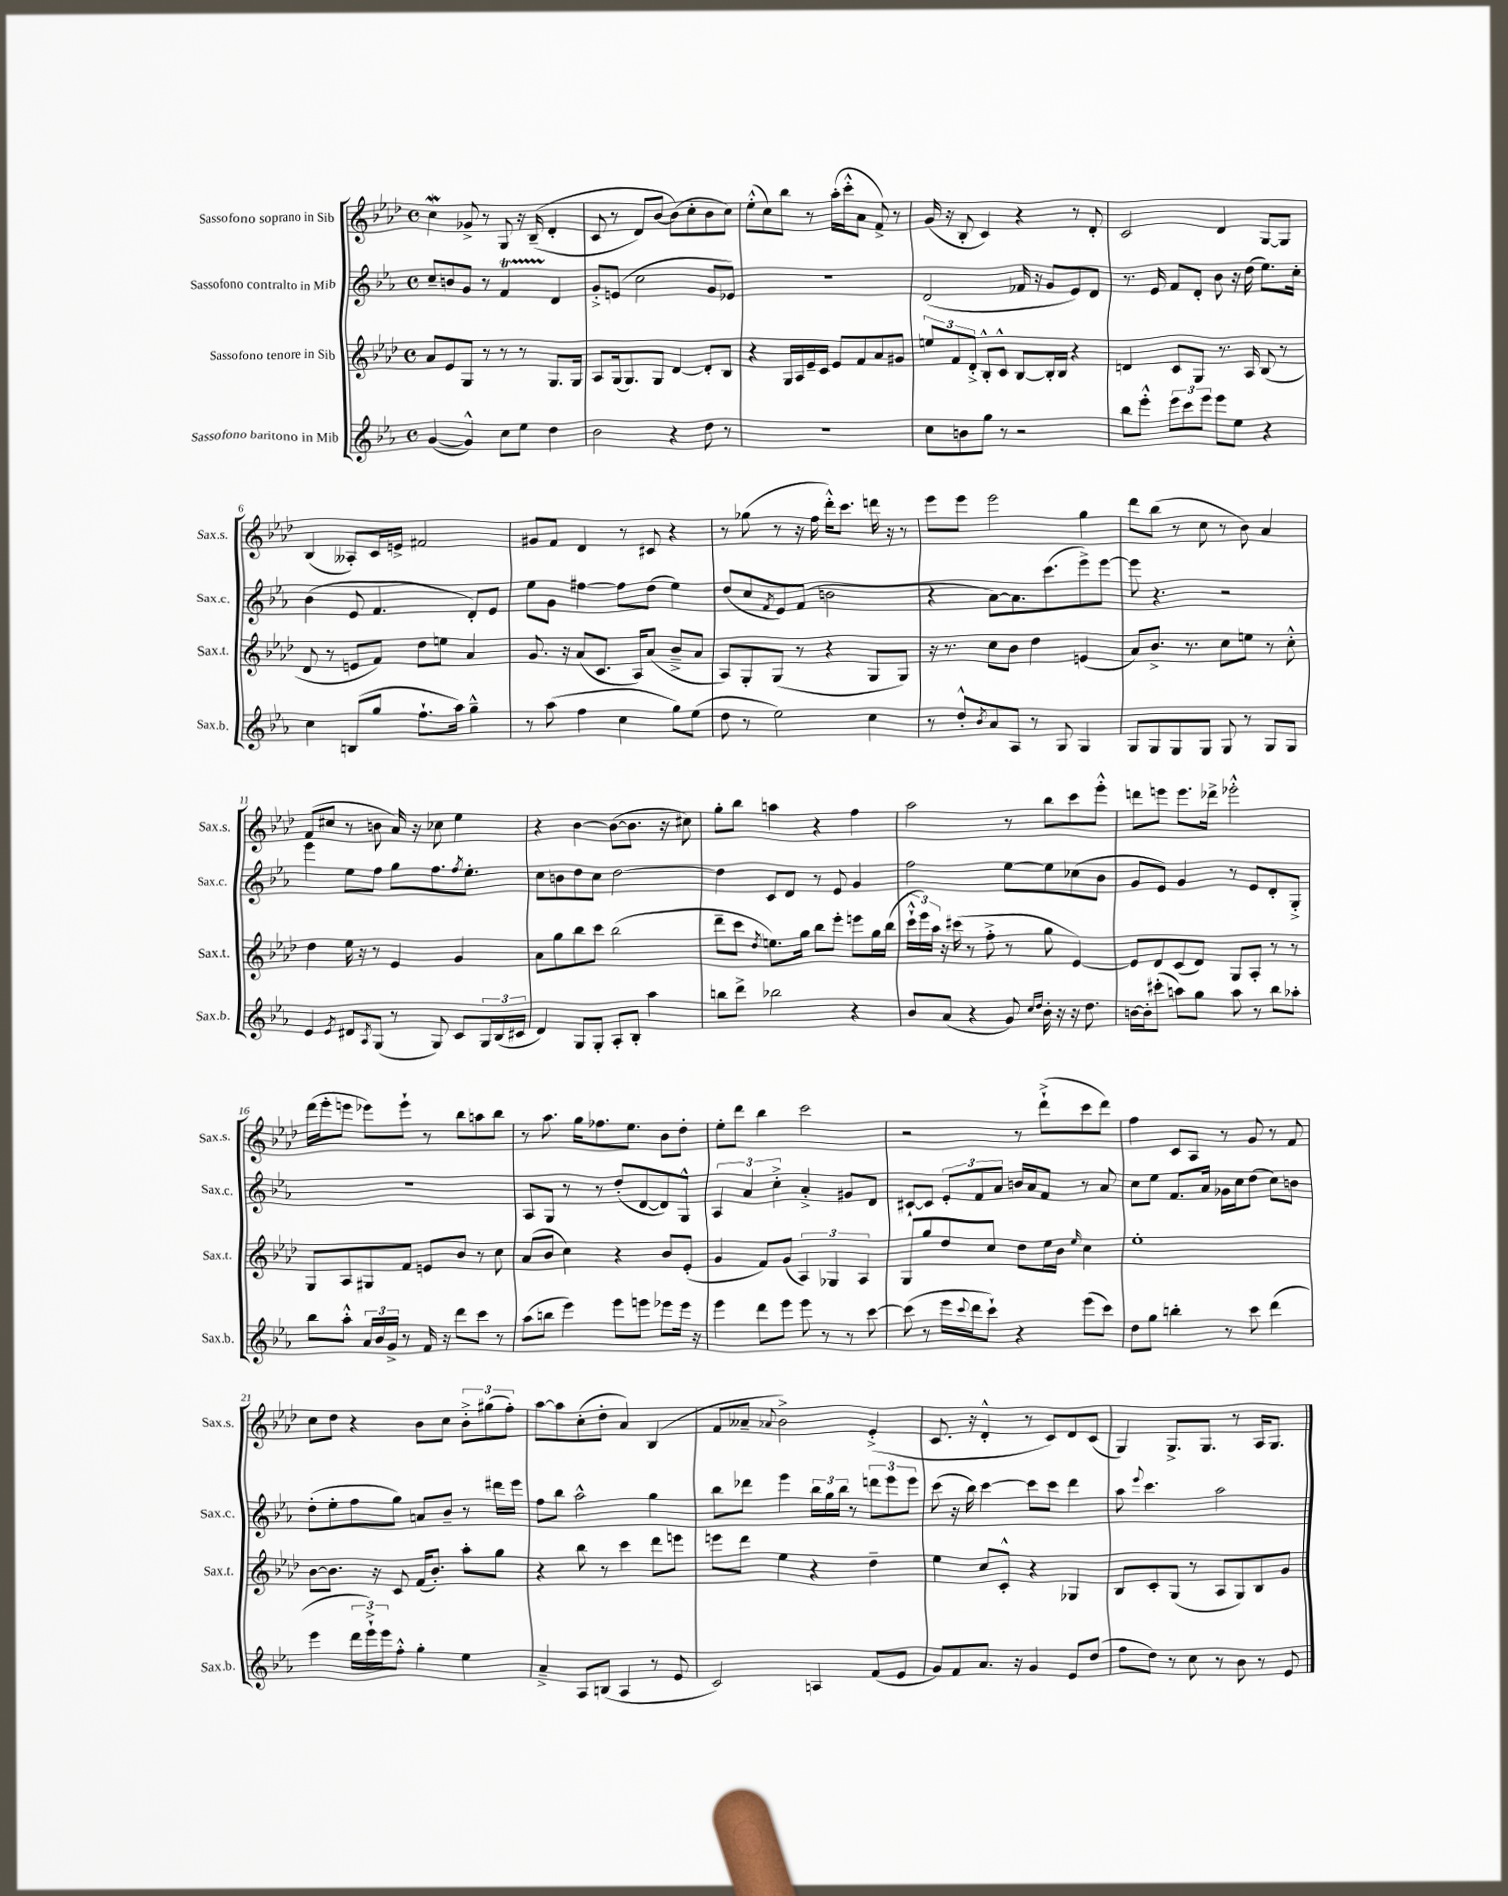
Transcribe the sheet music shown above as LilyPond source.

<<
\new StaffGroup <<
\new Staff = "s0" \with { instrumentName = "Sassofono soprano in Sib" shortInstrumentName = "Sax.s." } {
    \clef treble \key aes \major \defaultTimeSignature \time 4/4
    c''4\mordent ges'8-> r8 g8 r16 bes16--(\( des'4-. |
    c'8 r8 des'8) bes'8~ bes'8(\) c''8-. bes'8 c''8) |
    ees''8-.-^( c''8) bes''8 r8 aes''16-.( c'''16-.-^ aes'8 f'8->) r8 |
    g'16( r16 bes8-. c'4) r4 r8 des'8-. |
    c'2 des'4 g8~ g8 |
    bes4( aeses8-.) c'16 e'16-> fis'2 |
    gis'8 f'8 des'4 r8 cis'8 r4 |
    r8 ges''8( r8 r16 f''16 des'''16-.-^) c'''8. d'''16 r16 r8 |
    ees'''8 ees'''8 ees'''2 g''4 |
    des'''8 bes''8( r8 c''8 r8 bes'8) aes'4 |
    f'8( cis''8 r8 b'8 aes'16) r16 ces''8 ees''4 |
    r4 bes'4~ bes'8~( bes'8. r16 cis''8) |
    g''8-. bes''8 a''4 r4 f''4 |
    aes''2 r8 bes''8 c'''8 ees'''8-.-^ |
    d'''8 e'''8 e'''8. des'''16-> ees'''2-.-^ |
    des'''16( ees'''16-. e'''8 ees'''8) ees'''8-! r8 bes''8 a''8 bes''8 |
    r8 aes''8. g''16 fes''8. ees''8. bes'8 des''8-. |
    ees''8-. des'''8 bes''4 c'''2 |
    r2 r8 des'''8-!->( c'''8 des'''8) |
    f''4 c'8 aes8 r8 g'8 r8 f'8 |
    c''8 des''8 r4 bes'8 c''8 \tuplet 3/2 { bes'8-.-> gis''8( f''8-.) } |
    aes''8~ aes''8 c''8-.( des''8-. aes'4) bes4( |
    f'8 aeses'8-- \appoggiatura { aes'8 } bes'2->) ees'4-.->( |
    c'8. r16 des'4-.-^ r8 c'8) des'8 c'8( |
    g4) g8.-> g8. r8 aes16 g8. \bar "|." |
}
\new Staff = "s1" \with { instrumentName = "Sassofono contralto in Mib" shortInstrumentName = "Sax.c." } {
    \clef treble \key ees \major \defaultTimeSignature \time 4/4
    c''8-- b'8 g'8 r8 f'4\startTrillSpan d'4\stopTrillSpan |
    g'8-.-> e'8( c''2 g'8 ees'8) |
    R1 |
    d'2( fes'16 r16 g'8 ees'8) d'8 |
    r8. ees'16 f'8 d'8-. bes'8 r16 d''16( ees''8.) c''16-. |
    bes'4( ees'8 f'4. d'8-.) ees'8 |
    ees''8 g'8 fis''4~ fis''8 d''8( ees''4) |
    d''8( c''8 \acciaccatura { f'8 } ees'8) f'8( b'2 |
    r4 aes'8~) aes'8. c'''8.( ees'''8->) ees'''8~ |
    ees'''8 r4. r2 |
    ees'''4 ees''8 f''8 g''8 f''8. \acciaccatura { f''8 } ees''8.-. |
    c''8 b'8 d''8 c''8 d''2~ |
    d''4 c'8 d'8 r8 ees'8 g'4 |
    f''2 ees''8~ ees''8 ces''8( bes'8 |
    g'8 ees'8) g'4 r8 ees'8 d'8-. g8-.-> |
    R1 |
    aes8 g8 r8 r8 d''8-.( d'8~ d'8) g8-^ |
    \tuplet 3/2 { aes4 aes'4 c''4-.-> } aes'4-.-> gis'8 d'8 |
    cis'8~-! cis'8 \tuplet 3/2 { ees'8-. f'8 aes'8 } b'16 aes'16 f'8 r8 aes'8 |
    c''8 ees''8 f'8. aes'16 ges'16 c''16 d''8( c''8) b'8 |
    d''8-.( ees''8-. f''8 g''8) a'8 bes'8-- r8 dis'''16 ees'''16 |
    f''8 bes''8 aes''2-^ g''4 |
    bes''8 des'''8 ees'''4 \tuplet 3/2 { bes''16 g''16 bes''16 } r8 \tuplet 3/2 { d'''8 ees'''8 ees'''8 } |
    c'''8( r16 bes''16) c'''4~ c'''8 c'''8 d'''4 |
    aes''8 \appoggiatura { ees'''8 } c'''4. aes''2 \bar "|." |
}
\new Staff = "s2" \with { instrumentName = "Sassofono tenore in Sib" shortInstrumentName = "Sax.t." } {
    \clef treble \key aes \major \defaultTimeSignature \time 4/4
    aes'8 ees'8 g8 r8 r8 r8 g8. g16 |
    aes8 g16( g8.) g8 des'4~ des'8-. bes8 |
    r4 g16 aes16 ees'16-- c'16 ees'8 f'8 aes'8 gis'8 |
    \tuplet 3/2 { e''8 f'8 des'8-.-> } bes8-.-^ c'8-^ bes8~ bes16-. bes16 r4 |
    d'4 c'8 g8 r8. aes16 bes8( r8 |
    des'8 r8 e'8 f'8) des''8 e''8 aes'4 |
    g'8. r16 aes'8( c'8. aes16) aes'8( bes'8---> aes'8 |
    aes8) g8-. g8( r8 r4 g8 g8) |
    r16 r8. c''8 bes'8 des''4 e'4( |
    aes'8) bes'8.-> r8. c''8 e''8 r8 c''8-.-^ |
    des''4 ees''16 r16 r8 ees'4 g'4 |
    aes'8 g''8 bes''8 c'''8 bes''2( |
    des'''8-- c'''8 \acciaccatura { des''8 } e''8.) g''16 bes''8 ees'''8-. e'''8 g''16 bes''16( |
    \tuplet 3/2 { c'''16-!-^ ees'''16) aes''16 } r16 cis'''16( r8 f''8-.-> r8 g''8 ees'4~) |
    ees'8 des'8 c'8( des'8) g8 aes8-. r8 r8 |
    g8 aes8 gis8 f'8 e'8 bes'8 r8 c''8 |
    aes'8( bes'8 c''4) r4 bes'8 ees'8-.( |
    g'4 f'8) g'8( \tuplet 3/2 { aes4) ges4 aes4 } |
    g8 g''8 des''8 c''8 des''8 ees''16 bes'16 \grace { ees''16 } c''4 |
    ees''1-. |
    bes'8~ bes'8. r16 c'8 f'16( bes'8.-.) aes''8-. g''8 |
    r4 bes''8 r8 c'''4 des'''8 e'''8 |
    e'''8 des'''8 ees''4 r4 des''4-- |
    ees''4 c''8 c'8-.-^ r4 ges4 |
    bes8 c'8-. g8( r8 aes8 g8) bes8 g'8 \bar "|." |
}
\new Staff = "s3" \with { instrumentName = "Sassofono baritono in Mib" shortInstrumentName = "Sax.b." } {
    \clef treble \key ees \major \defaultTimeSignature \time 4/4
    g'4~( g'4-^) c''8 ees''8 d''4 |
    bes'2 r4 d''8 r8 |
    R1 |
    c''8 b'8 g''8 r8 r2 |
    bes''8 ees'''8-.-^ \tuplet 3/2 { ees'''8 c'''8 ees'''8 } ees'''8 ees''8 r4 |
    c''4 b8( g''8 f''8.-! aes''16) g''4---^ |
    r8 aes''8( f''4 c''4 g''8) ees''8( |
    d''8 r8 ees''2) c''4 |
    r8 d''8-.-^ \acciaccatura { bes'8 } aes'8 aes8 r8 g8 g4 |
    g8 g8 g8 g8 g8 r8 g8 g8 |
    ees'4 \acciaccatura { ees'8 } dis'8 \acciaccatura { aes8 } g8( r8 g8) c'8 \tuplet 3/2 { g16 bes16( cis'16 } |
    d'4) g8 g8-. aes8-. bes8-. aes''4 |
    b''8 d'''8-> bes''2 r4 |
    bes'8 aes'8( r4 g'8) \grace { c''16 d''16 } bes'16-. r16 r16 d''8. |
    b'16~ b'16-. cis'''8-.( a''8) g''8 a''8 r8 bes''8 aes''8-. |
    bes''8 aes''8-.-^ \tuplet 3/2 { aes'16 bes'16 g'16-> } r8 f'16 r16 d'''8 c'''8 r8 |
    aes''8( b''8 ees'''4) ees'''8 e'''8 ees'''8 ees'''16 r16 |
    ees'''4 d'''8 ees'''8 ees'''8 r8 r8 c'''8~ |
    c'''8( r8 ees'''16 \appoggiatura { c'''8 } d'''16 c'''8-!) r4 ees'''8( c'''8) |
    d''8 g''8 b''4-. r8 c'''8 d'''4( |
    ees'''4 \tuplet 3/2 { d'''16 ees'''16-!->) ees'''16 } f''8-.-^ g''4-. ees''4 |
    aes'4---> aes8 b8( aes4 r8 ees'8 |
    c'2) a4 f'8( ees'8 |
    g'8) f'8 aes'8. r16 g'4 ees'8 d''8( |
    f''8 d''8) r8 c''8 r8 bes'8 r8 ees'8 \bar "|." |
}
>>
>>
